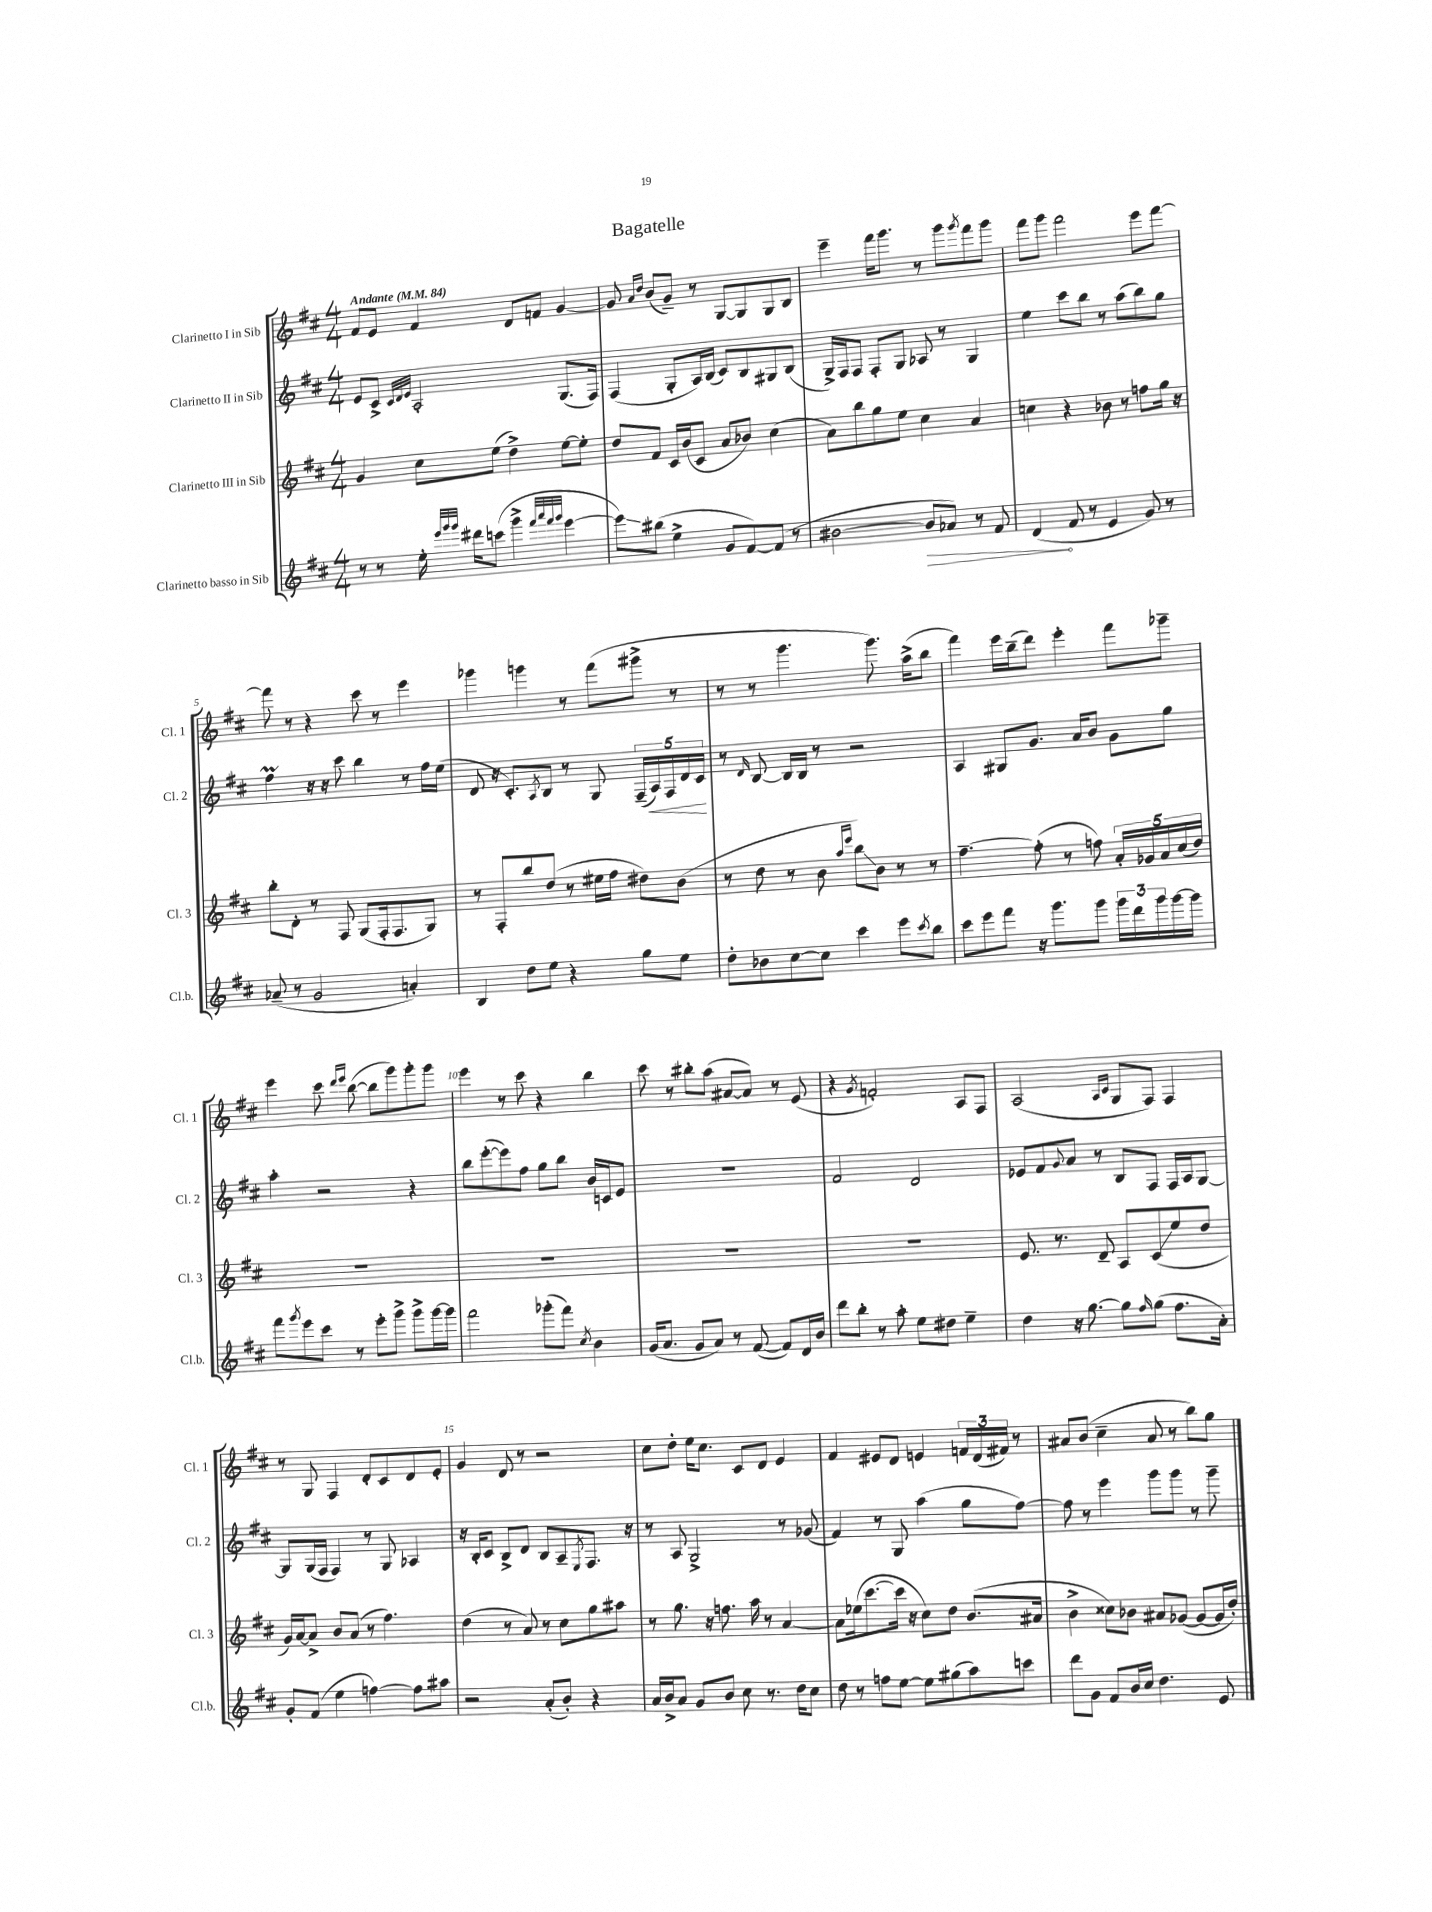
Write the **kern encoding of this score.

**kern	**kern	**kern	**kern
*staff4	*staff3	*staff2	*staff1
*clefG2	*clefG2	*clefG2	*clefG2
*k[f#c#]	*k[f#c#]	*k[f#c#]	*k[f#c#]
*M4/4	*M4/4	*M4/4	*M4/4
*MM84	*MM84	*MM84	*MM84
8r	4g	8e	8f#
8r	.	8c#^	8e
.	.	32qqc#	.
.	.	32qqd	.
.	.	32qqe	.
16ee'	8cc#	2A'	4f#
32qqeee	.	.	.
32qqggg	.	.	.
32qqggg	.	.	.
16ddd#	.	.	.
(8ccc	(8ee	.	.
4ggg^	4dd^)	.	8d
.	.	.	8f
32qqfff#	.	.	.
32qqaaa	.	.	.
32qqfff#	.	.	.
32qqggg	.	.	.
[4eee	[8ee	(8.G	[4g
.	8ee']	.	.
.	.	16F#)	.
=	=	=	=
8eee])	8dd	(4F#	8g]
.	.	.	16qqa
.	.	.	16qqdd
(8bb#	8f#	.	(8b
4ee^	16c#	8G'	8g~)
.	(16b	.	.
.	8c#	16A)	8r
.	.	(16B	.
8g	8a	8c#)	[8G
[8f#)	8b-)	8B	8G]
(8f#]	(4cc#	8G#	8G
8r	.	(8B	8B
=	=	=	=
[2b#	8a)	16G^)	4eee~
.	.	16F#	.
.	8bb	8F#	.
.	8gg	8F#'	16fff#
.	.	.	8.ggg
.	8ee	8G	.
8b#]	4cc#	8A-	8r
8a-)	.	8r	8ggg
.	.	.	8qggg
8r	4a	4G	8fff#
8f#	.	.	8ggg
=	=	=	=
(4d	4cc	4ee	8fff#
.	.	.	8ggg
8f#	4r	8ccc#	2fff#
8r	.	8bb	.
4e	8b-	8r	.
.	8r	(8aa	.
8g)	8ff	8bb)	8eee
8r	16gg	8gg	[8fff#
.	16r	.	.
=	=	=	=
(8a-~	8bb'	4ff#	8fff#]
8r	8d'	.	8r
2g	8r	16r	4r
.	.	16r	.
.	8F#	8ccc#	.
.	(8G	4bb	8ccc#
.	16F#'	.	8r
.	8.F#	.	.
4a')	.	8r	4eee
.	8G)	16ff#	.
.	.	(16ee	.
=	=	=	=
4B	8r	8d	4ggg-
.	8F#'	16r	.
.	.	8.c#')	.
8dd	8bb	.	4ggg
.	.	8qA	.
8ee	(8dd	8B	.
4r	8r	8r	8r
.	16ee#	8G	(8fff#
.	16ff#	.	.
8gg	8dd#)	(20F#~	8ggg#^
.	.	20A)	.
.	.	20F#	.
8ee	(8b	.	8r
.	.	20d	.
.	.	20c#	.
=	=	=	=
8dd'	8r	8r	8r
.	.	16qqd	.
8b-	8dd	[8B	8r
[8cc#	8r	16B]	4.ggg
.	.	16B	.
8cc#]	8b	8r	.
.	16qqaa	.	.
.	16qqeee	.	.
4ccc#	8bb)	2r	.
.	8b	.	8.ggg)
8eee	8r	.	.
.	.	.	(16aa^
8qccc#	.	.	.
8bb	8r	.	8bb
=	=	=	=
8ccc#	[4.ff#~	4A	4fff#)
8eee	.	.	.
8fff#	.	8G#	16eee
.	.	.	(16bb~
16r	(8ff#']	8.g	8ddd)
8.ggg	.	.	.
.	8r	.	4eee'
.	.	16a	.
8ggg	8ff)	8b	.
24ggg	20a'	8g	8fff#
24ddd	.	.	.
.	20g-	.	.
24ggg	.	.	.
.	20a	.	.
[16ggg	.	8gg	8ggg-~
.	(20cc#	.	.
16ggg]	.	.	.
.	20dd)	.	.
=	=	=	=
8fff#	1r	4aa'	4eee
8qggg	.	.	.
8eee	.	.	.
8ccc#	.	2r	8ccc#
.	.	.	16qqddd
.	.	.	16qqeee
8r	.	.	([8bb
8eee'	.	.	8bb]
8ggg^	.	.	8ggg)
8ggg^	.	4r	8ggg'
[16ggg	.	.	8ggg
16ggg]	.	.	.
=	=	=	=
2fff#	1r	8bb	4eee
.	.	([8eee'	.
.	.	8eee])	8r
.	.	8ff#	8ccc#
(8ggg-'	.	8gg	4r
8fff#)	.	8bb	.
8qcc#	.	.	.
4b	.	16b	4bb
.	.	16c	.
.	.	8e	.
=	=	=	=
(16g	1r	1r	8ccc#
8.a	.	.	.
.	.	.	8r
8g	.	.	8bb#'
8a)	.	.	(8aa
8r	.	.	[8a#
([8f#	.	.	8a#])
8f#])	.	.	8r
16d	.	.	(8e
16b	.	.	.
=	=	=	=
8ddd	1r	2f#	4r
8bb'	.	.	.
.	.	.	8qg
8r	.	.	2f')
8aa'	.	.	.
8ee	.	2d	.
8dd#	.	.	.
4ee~	.	.	8A
.	.	.	8F#
=	=	=	=
4dd	8.e	8e-	(2A
.	.	8f#	.
.	8.r	.	.
.	.	8qqg	.
16r	.	8a	.
[8.gg	.	.	.
.	8d~	8r	.
.	.	.	16qqA
.	.	.	16qqc#
8gg]	8A	8B	8G
16qqff#	.	.	.
(8gg	(8c#	8F#	8F#)
8.ff#	8ee	16F#	4F#
.	.	16A	.
.	8dd	[8G	.
16a')	.	.	.
=	=	=	=
8g'	16g)	8G]	8r
.	[16a	.	.
(8f#	8a^]	(16G	8G
.	.	16F#	.
4ee	8b	4F#)	4F#
.	(8a	.	.
[4ff)	8r	8r	8d'
.	4.ff#)	8G	8c#
8ff]	.	4A-	8d
8aa#	.	.	8e'
=	=	=	=
2r	(4dd	16r	4g
.	.	16B'	.
.	.	8c#	.
.	8r	8B^	8d
.	8a)	8d	8r
(8a'	8r	8B	2r
8b')	8cc#	8A~	.
.	.	8qE	.
4r	8gg	8.F#	.
.	8aa#	.	.
.	.	16r	.
=	=	=	=
16a	8r	8r	8cc#
16b^	.	.	.
8a	8.gg	8A	8dd'
8g	.	2G^	16ee
.	16r	.	8.cc#
8b	8.ff	.	.
8cc#	.	.	8c#
.	16aa	.	.
8.r	8r	.	8d
.	[4a	8r	4e
16dd	.	.	.
8cc#	.	(8g-	.
=	=	=	=
8dd	8a]	4f#)	4f#
8r	(16ee-	.	.
.	[8.ccc#	.	.
8ff	.	8r	8e#
[8ee	16ccc#]	8G	8d
.	16r	.	.
8ee]	8cc#)	(4aa	4e
(8gg#	8dd	.	.
8aa)	(8.b	8gg	24f
.	.	.	(24d
.	.	.	24f#)
8ccc	.	[8ff#)	8r
.	16a#	.	.
=	=	=	=
8ddd	4b^	8ff#]	8a#
8g	.	8r	(8b
8f#	8cc##)	4eee	4cc#~
16b	8b-	.	.
16cc#	.	.	.
4.dd	8a#	8ggg	8a#
.	([8g-	8ggg	8r
.	8g-_	8r	8bb)
8e	16g-]	8ggg~	8gg
.	16dd')	.	.
==	==	==	==
*-	*-	*-	*-
